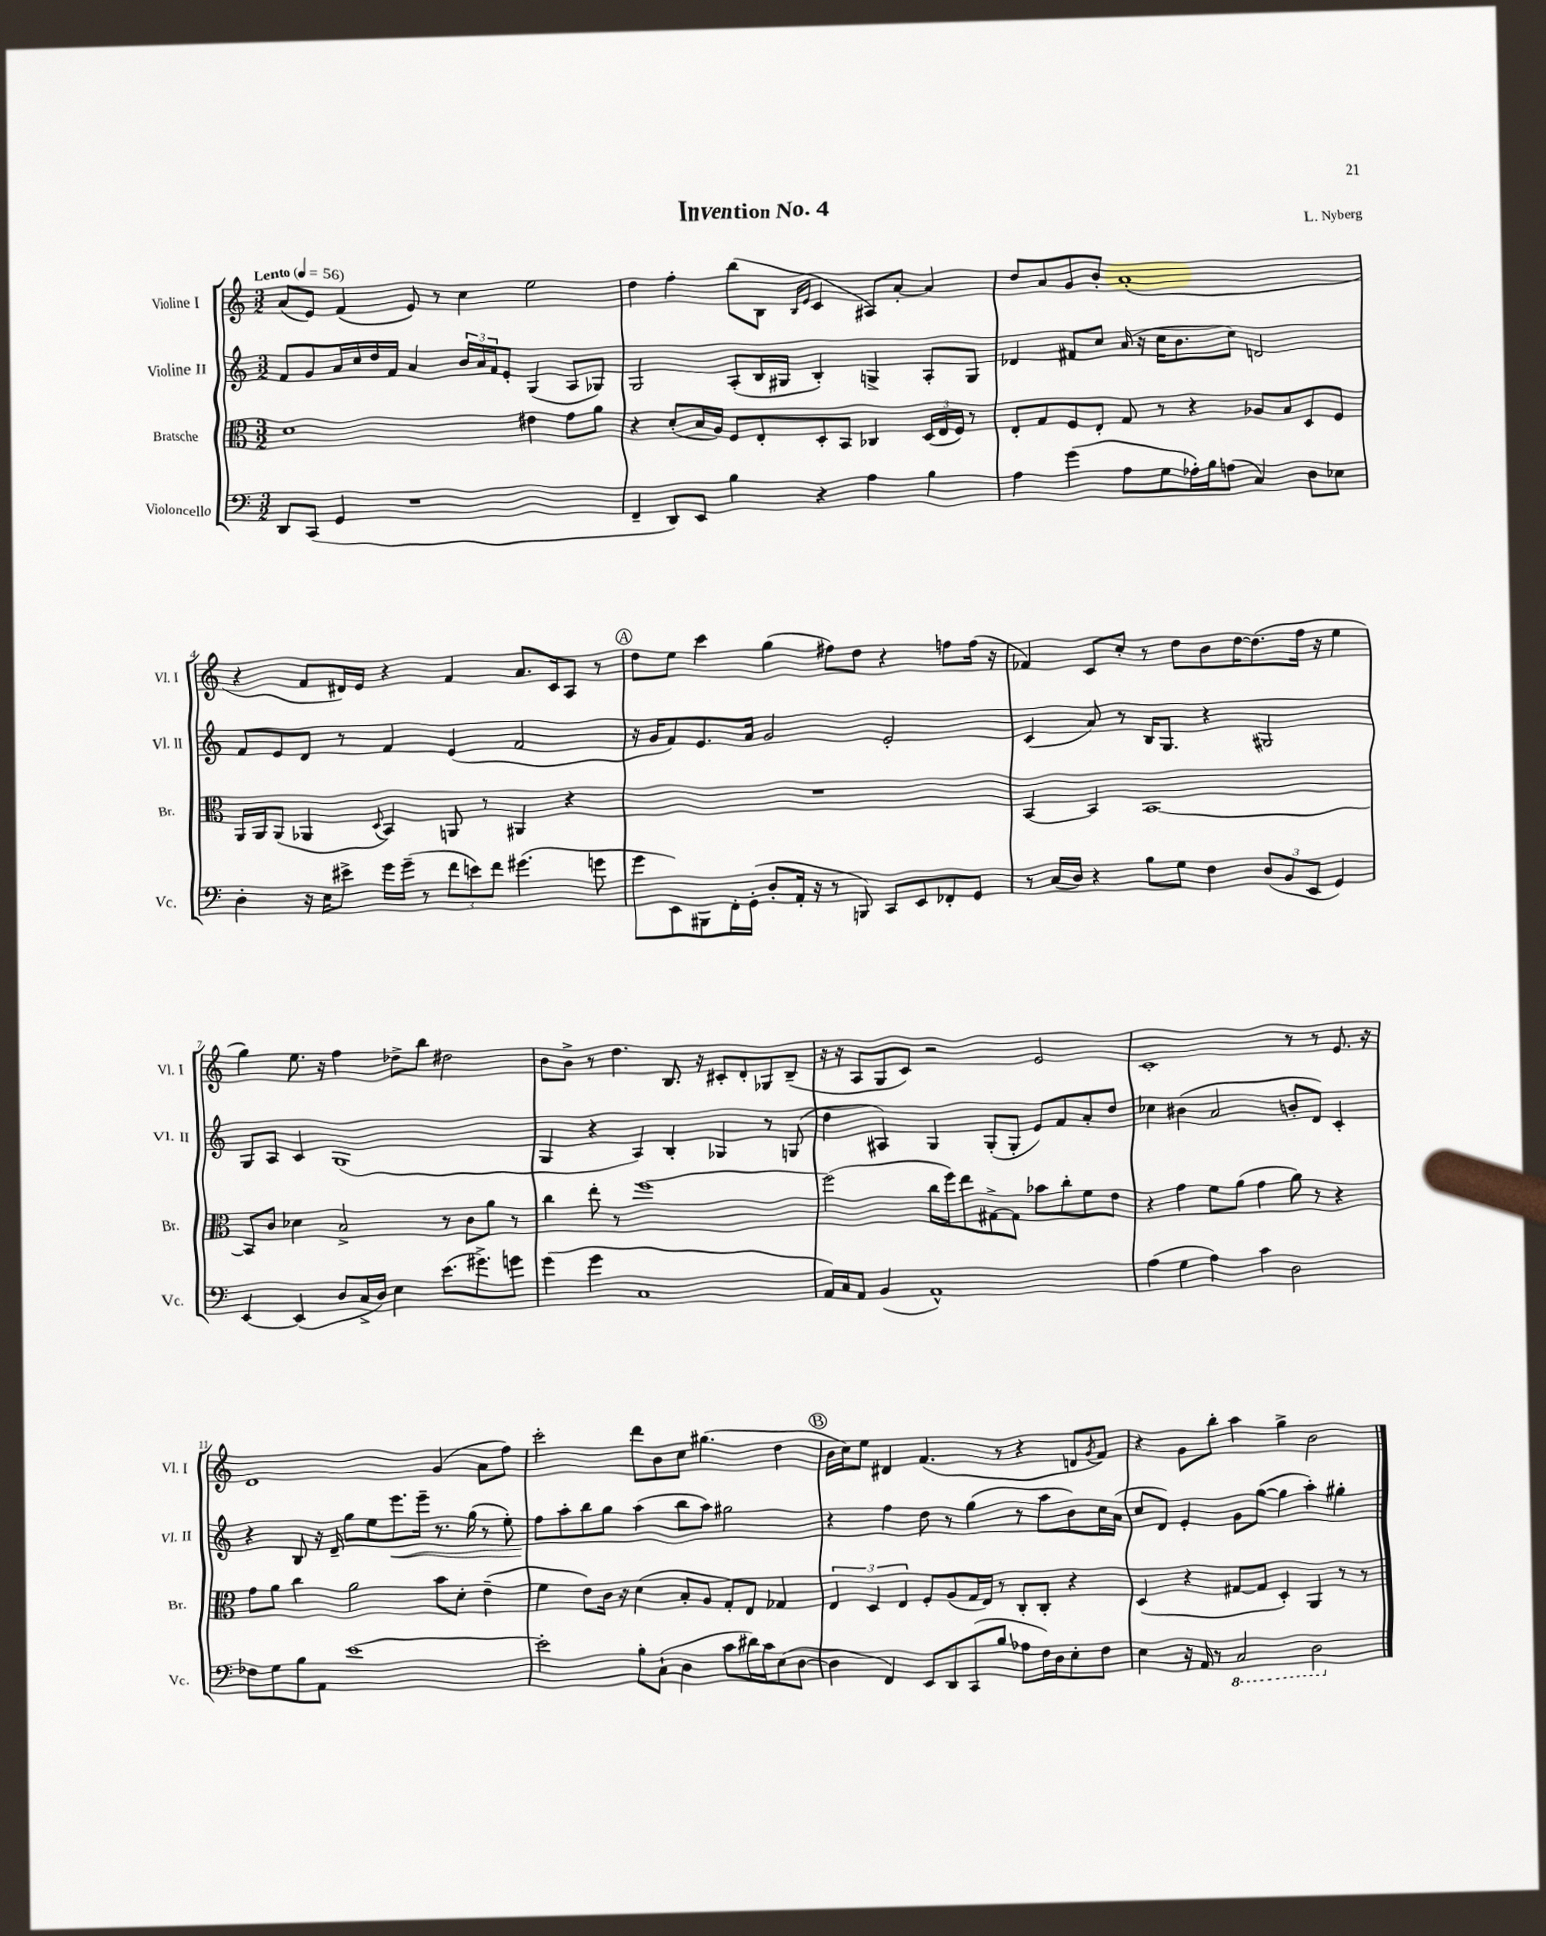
\header { title = "Invention No. 4" composer = "L. Nyberg" }
<<
\new StaffGroup <<
\new Staff = "s0" \with { instrumentName = "Violine I" shortInstrumentName = "Vl. I" } {
    \clef treble \key c \major \numericTimeSignature \time 3/2 \tempo "Lento" 4 = 56
    a'8( e'8) f'4( e'8) r8 c''4 e''2 |
    d''4 f''4-. b''8( b8 \grace { b16 e'16 } c'4 ais8) a'8~-. a'4 |
    d''8 a'8 g'8 b'8-. a'1-.( |
    r4 f'8 dis'16) e'16 r4 f'4 a'8. c'16 a8 r8 |
    \mark \markup { \circle "A" } d''8 e''8 c'''4 g''4( fis''8) d''8 r4 f''8 f''16( r16 |
    fes'4) c'8 c''8-. r8 d''8 b'8 d''16~ d''8.( f''16 r16 e''4 |
    g''4) e''8. r16 f''4 des''8-> b''8 dis''2 |
    b'8 b'8-> r8 d''4. b8. r16 cis'8-. d'8-. ges8 b8--( |
    r16 r16 a8 g8 c'8) r2 e'2 |
    c'1-. r8 r8 e'8. r16 |
    d'1 g'4( a'8 f''8) |
    c'''2-. d'''8 b'8 c''8 gis''4.( d''4 |
    \mark \markup { \circle "B" } b'16 c''16) e''8 dis'4 f'4.( r8 r4 d'8 \acciaccatura { g'8 } f'8) |
    r4 g'8 b''8-. a''4 g''4-> b'2 \bar "|." |
}
\new Staff = "s1" \with { instrumentName = "Violine II" shortInstrumentName = "Vl. II" } {
    \clef treble \key c \major \numericTimeSignature \time 3/2
    f'8 g'8 a'16 c''16 d''16 f'16 a'4 \tuplet 3/2 { b'16 a'16 f'16 } e'8-. g4( a8 ges8) |
    g2 a8-.( b16 gis16 b4-.) g4-> a8-. g8 |
    des'4 fis'8 c''8 a'16( r16 c''16 b'8. c''8) d'2 |
    f'8 e'8 d'8 r8 f'4 e'4( f'2 |
    \mark \markup { \circle "A" } r16 g'16 f'8) e'8. a'16 g'2 e'2-. |
    c'4( a'8) r8 b16 g8. r4 gis2 |
    g8 a8 c'4 g1( |
    g4 r4 a4) b4-. ges4 r8 g8( |
    d''4 ais4) g4 g8-.( g8-. e'8) f'8 a'8-. d''8 |
    ces''4 bis'4( a'2 b'8-. d'8) c'4-. |
    r4 b8 r16 d'16-- g''8 e''8 e'''8.\< e'''16-- r8. g''16( r8 e''8-.) |
    f''8\! a''8-. b''8 g''8 a''4( b''8 a''8) gis''2 |
    \mark \markup { \circle "B" } r4 f''4 d''8 r8 g''4( r8 a''8 b'8) c''16 a'16( |
    c''8 d'8) e'4-. g'8 g''8~( g''4 a''4-.) gis''4-. \bar "|." |
}
\new Staff = "s2" \with { instrumentName = "Bratsche" shortInstrumentName = "Br." } {
    \clef alto \key c \major \numericTimeSignature \time 3/2
    d'1 eis'4 g'8 a'8 |
    r4 d'8-.( b16 a16) f8 e8-. d8-. b,8 ces4 \tuplet 3/2 { d16( e16 f16) } r8 |
    e8-. g8 f8 e8-. g8 r8 r4 aes8 b8 d8 f8 |
    a,16 a,16 a,8( aes,4 \appoggiatura { d8 } b,4) a,8 r8 ais,4 r4 |
    \mark \markup { \circle "A" } R1. |
    b,4~ b,4 b,1~ |
    b,8 c'8 des'4 b2-> r8 c'8 a'8 r8 |
    c''4 e''8-. r8 f''1~ |
    f''2( c''16 f''16) e''8 gis8~-> gis8 bes'8 c''8-. f'8 e'8 |
    r4 g'4 f'8 a'8( g'4 a'8) r8 r4 |
    g'8 a'8 c''4 a'2 b'8 d'8-. e'4--( |
    f'4 e'8) c'16 r16 d'4( b8-. a8 g8-.) e8 ges4 |
    \mark \markup { \circle "B" } \tuplet 3/2 { e4 d4 e4 } f8-. a8( g16 e16) r8 c8-. c8-. r4 |
    d4( r4 gis8~ gis8 d4-.) a,4 r8 r8 \bar "|." |
}
\new Staff = "s3" \with { instrumentName = "Violoncello" shortInstrumentName = "Vc." } {
    \clef bass \key c \major \numericTimeSignature \time 3/2
    d,8 c,8( g,4 r1 |
    f,4-- d,8) e,8 b4 r4 a4 b4 |
    a4 g'4( a8 g8 aes16-.) b16 a8( c4) d8 ees8 |
    d4-. r16 e16 eis'8-> g'16 g'16--( r8 \tuplet 3/2 { f'8 e'8) f'8 } gis'4.( g'8 |
    \mark \markup { \circle "A" } g'8 e,8) bis,,8 f,16-. g,16-.( d8-. a,16-. r16 r8 b,,8) c,8 e,8 fes,8-. g,8 |
    r8 c16( d16) r4 b8 g8 f4 \tuplet 3/2 { d8( b,8 e,8 } g,4) |
    e,4~ e,4( d8 c16-> d16) e4 e'8.( gis'8.->) g'8 |
    g'4( g'4 c1 |
    a,16) c16 a,8 b,4( a,1-^) |
    a4( g4 a4) c'4 d2 |
    fes8 g8 b8 a,8 e'1~ |
    e'2-. b8-. c8-!( d4 c'8 dis'16) c'16 e8( d8~ |
    \mark \markup { \circle "B" } d4 f,4) e,8 d,8 c,8( b8 aes8 f16) d16 e8-. f8 |
    e4 r16 a,16 r8 \ottava #-1 c,2 d,2 \ottava #0 \bar "|." |
}
>>
>>
